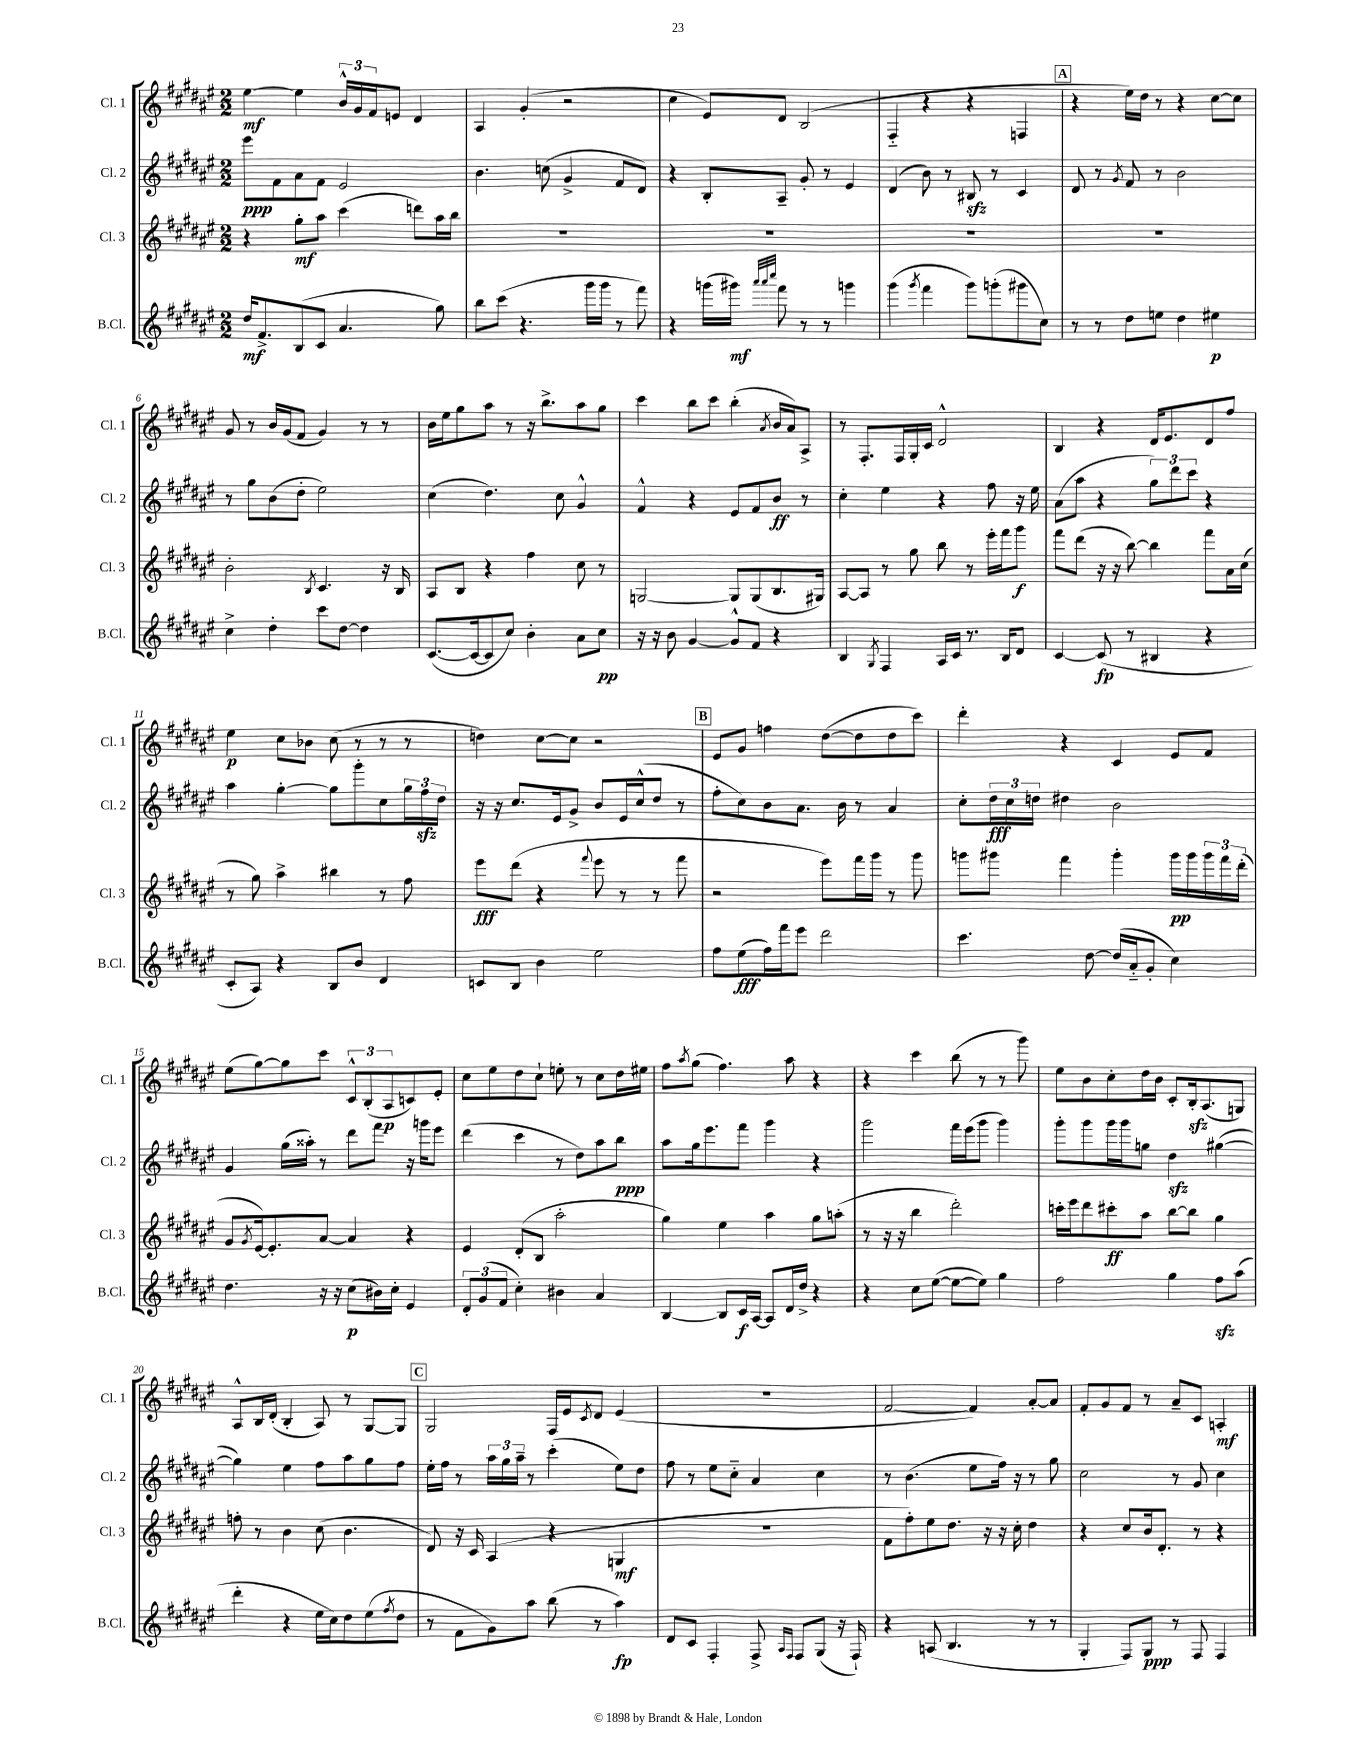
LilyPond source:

<<
\new StaffGroup <<
\new Staff = "s0" \with { instrumentName = "Cl. 1" shortInstrumentName = "Cl. 1" } {
    \clef treble \key fis \major \numericTimeSignature \time 2/2
    eis''4~\mf eis''4 \tuplet 3/2 { b'16-^ gis'16 fis'16 } e'8 dis'4 |
    ais4 gis'4-.( r2 |
    cis''4 eis'8) dis'8 b2( |
    fis4-_ r4 r4 f4 |
    \mark \markup { \box "A" } r4 eis''16) dis''16 r8 r4 cis''8~ cis''8 |
    gis'8 r8 b'16 gis'16( fis'8 gis'4) r8 r8 |
    b'16 eis''16 gis''8 ais''8 r8 r16 b''8.-> ais''8 gis''8 |
    cis'''4 b''8 cis'''8 b''4-.( \acciaccatura { ais'8 } b'16 ais'16) ais8-> |
    r8 fis8.-. fis16 gis16-. cis'16 dis'2-^ |
    b4 r4 dis'16 eis'8. dis'8 fis''8 |
    eis''4\p cis''8 bes'8 cis''8( r8 r8 r8 |
    d''4) cis''8~ cis''8 r2 |
    \mark \markup { \box "B" } eis'8 gis'8 f''4 dis''8~( dis''8 dis''8 cis'''8) |
    dis'''4-. r4 cis'4 eis'8 fis'8 |
    eis''8( gis''8~) gis''8 cis'''8 \tuplet 3/2 { cis'8-^ b8-.( ais8\p } c'8) eis'8-. |
    cis''8 eis''8 dis''8 cis''8-! e''8-. r8 cis''8 dis''16 eis''16 |
    fis''8 \acciaccatura { ais''8 } gis''8( fis''4.) ais''8 r4 |
    r4 cis'''4 b''8( r8 r8 gis'''8) |
    eis''8 b'8 cis''8-. dis''16 b'16 cis'8-. b16-.\sfz ais8.( g8) |
    ais8-^ b16 dis'16-.( b4-. ais8) r8 gis8~ gis8 |
    \mark \markup { \box "C" } gis2 fis16 eis'16 \acciaccatura { cis'8 } dis'8 eis'4( |
    R1 |
    fis'2~ fis'4) ais'8~-. ais'8 |
    fis'8-. gis'8 fis'8 r8 ais'8-- cis'8 a4-.\mf \bar "|." |
}
\new Staff = "s1" \with { instrumentName = "Cl. 2" shortInstrumentName = "Cl. 2" } {
    \clef treble \key fis \major \numericTimeSignature \time 2/2
    eis'''8\ppp fis'8 ais'8 fis'8 eis'2 |
    b'4. c''8( gis'4-> fis'8 dis'8) |
    r4 b8-. ais8-- gis'8-. r8 eis'4 |
    dis'4( b'8) r8 bis8\sfz r8 cis'4 |
    \mark \markup { \box "A" } dis'8 r8 \acciaccatura { gis'8 } fis'8 r8 b'2 |
    r8 gis''8 b'8( dis''8-. eis''2) |
    cis''4( dis''4.) cis''8 gis'4-^ |
    fis'4-^ r4 eis'8 fis'8 b'8\ff r8 |
    cis''4-. eis''4 r4 fis''8 r16 eis''16 |
    ais'8( ais''8 r4 \tuplet 3/2 { gis''8) dis'''8 cis'''8 } r4 |
    ais''4 gis''4~-. gis''8 gis'''8-. cis''8 \tuplet 3/2 { gis''16 fis''16\sfz dis''16 } |
    r16 r16 cis''8. eis'16 gis'8-> b'8 eis'16 cis''16-^( dis''8 r8 |
    \mark \markup { \box "B" } fis''8-. cis''8) b'8 ais'8. b'16 r8 ais'4 |
    cis''8-. \tuplet 3/2 { dis''16\fff cis''16 d''16 } dis''4 b'2 |
    gis'4 gis''16( aisis''16-.) r8 dis'''8 fis'''8 r16 g'''16 eis'''8 |
    dis'''4( cis'''4 r8 dis''8) ais''8 b''8\ppp |
    ais''8 gis''16 eis'''8. fis'''8 gis'''4 r4 |
    gis'''2 fis'''16 eis'''16( gis'''8 gis'''4) |
    gis'''8-. gis'''8 gis'''16 gis'''16 g''8 dis''4\sfz gis''4~( |
    gis''4) eis''4 fis''8 ais''8 gis''8 fis''8 |
    \mark \markup { \box "C" } eis''16-. fis''16 r8 \tuplet 3/2 { ais''16 gis''16 ais''16-- } r8 cis'''4-.( eis''8) dis''8 |
    fis''8 r8 eis''8 cis''8-_ ais'4 cis''4 |
    r8 b'4.( eis''8 fis''16) r16 r8 gis''8 |
    cis''2 r8 gis'8 cis''4 \bar "|." |
}
\new Staff = "s2" \with { instrumentName = "Cl. 3" shortInstrumentName = "Cl. 3" } {
    \clef treble \key fis \major \numericTimeSignature \time 2/2
    r4 gis''8-.\mf ais''8 cis'''4( d'''8) ais''16 b''16 |
    R1 |
    R1 |
    R1 |
    \mark \markup { \box "A" } R1 |
    b'2-. \acciaccatura { b8 } cis'4. r16 b16 |
    ais8 b8 r4 fis''4 cis''8 r8 |
    g2~ g8 g8( b8. gis16) |
    ais8~ ais8 r8 gis''8 b''8 r8 eis'''16-. fis'''16 gis'''8\f |
    fis'''8 dis'''8( r16 r16 b''8~) b''4 fis'''8 ais'16 cis''16( |
    r8 gis''8) ais''4-> bis''4 r8 fis''8 |
    eis'''8\fff dis'''8( r4 \appoggiatura { fis'''8 } eis'''8 r8 r8 fis'''8 |
    \mark \markup { \box "B" } r2 eis'''8) fis'''16 gis'''16 r8 gis'''8 |
    g'''8 gis'''8 fis'''4 gis'''4-. gis'''16\pp gis'''16 \tuplet 3/2 { gis'''16 fis'''16 dis'''16-.( } |
    gis'8 \acciaccatura { gis'8 } eis'16~) eis'8.-. ais'8~ ais'4 r4 |
    eis'4 dis'8-.( b8 ais''2-. |
    gis''4) eis''4 ais''4 gis''8 a''8-.( |
    r8 r16 r16 b''4 dis'''2-.) |
    c'''16-. eis'''16 dis'''8 cis'''8-.\ff ais''8 b''8~ b''8 gis''4 |
    f''8-. r8 b'4 cis''8( b'4. |
    \mark \markup { \box "C" } dis'8) r16 cis'16 ais4( r4 g4\mf |
    R1 |
    fis'8 fis''8-.) eis''8 dis''8. r16 r16 cis''16-. dis''4 |
    r4 cis''8 b'16 dis'8.-. r8 r4 \bar "|." |
}
\new Staff = "s3" \with { instrumentName = "B.Cl." shortInstrumentName = "B.Cl." } {
    \clef treble \key fis \major \numericTimeSignature \time 2/2
    dis''16\mf fis'8.-> b8( cis'8 ais'4. gis''8) |
    b''8 cis'''8( r4. gis'''16 gis'''16 r8 fis'''8) |
    r4 g'''16( gis'''16\mf) \grace { ais'''32 ais'''32 cis''''32 } fis'''8 r8 r8 g'''4 |
    gis'''4( \acciaccatura { gis'''8 } fis'''4 gis'''8) g'''8-.( gis'''8 cis''8) |
    \mark \markup { \box "A" } r8 r8 dis''8 e''8 dis''4 eis''4\p |
    cis''4-> dis''4-. cis'''8 dis''8~ dis''4 |
    cis'8.~( cis'16~ cis'8 cis''8) b'4-. ais'8 cis''8\pp |
    r16 r16 b'8 gis'4~ gis'8-^ fis'8 r4 |
    b4 \acciaccatura { gis8 } fis4 ais16 cis'16 r8. b16 dis'8 |
    cis'4~ cis'8\fp( r8 bis4 r4 |
    cis'8-. ais8) r4 b8 b'8 dis'4 |
    c'8 b8 b'4 eis''2 |
    \mark \markup { \box "B" } fis''8 eis''8\fff( fis''16) fis'''16 eis'''8 dis'''2 |
    cis'''4. dis''8~ dis''16( ais'16-_ gis'8-. cis''4) |
    dis''4. r16 r16 cis''8\p( bis'16) cis''16-. eis'4 |
    \tuplet 3/2 { dis'8-. gis'8( fis'8 } cis''4-.) bis'4 ais'4 |
    b4~ b8 cis'16\f ais16~ ais8 dis'16 dis''16-> r4 |
    r4 cis''8 eis''8~( eis''8~ eis''8) gis''4 |
    fis''2 gis''4 fis''8\sfz ais''8( |
    dis'''4-. r4 eis''16 cis''16) dis''8 eis''8( \acciaccatura { fis''8 } dis''8 |
    \mark \markup { \box "C" } r8 fis'8 gis'8) ais''8 b''8( r8 ais''4\fp) |
    dis'8 cis'8 fis4-. fis8-> \grace { ais16 fis16 } fis8 gis8( r16 fis16-!) |
    r4 a8( b4. r8 r8 |
    gis4-. fis8) gis8\ppp r8 fis8 fis4 \bar "|." |
}
>>
>>
